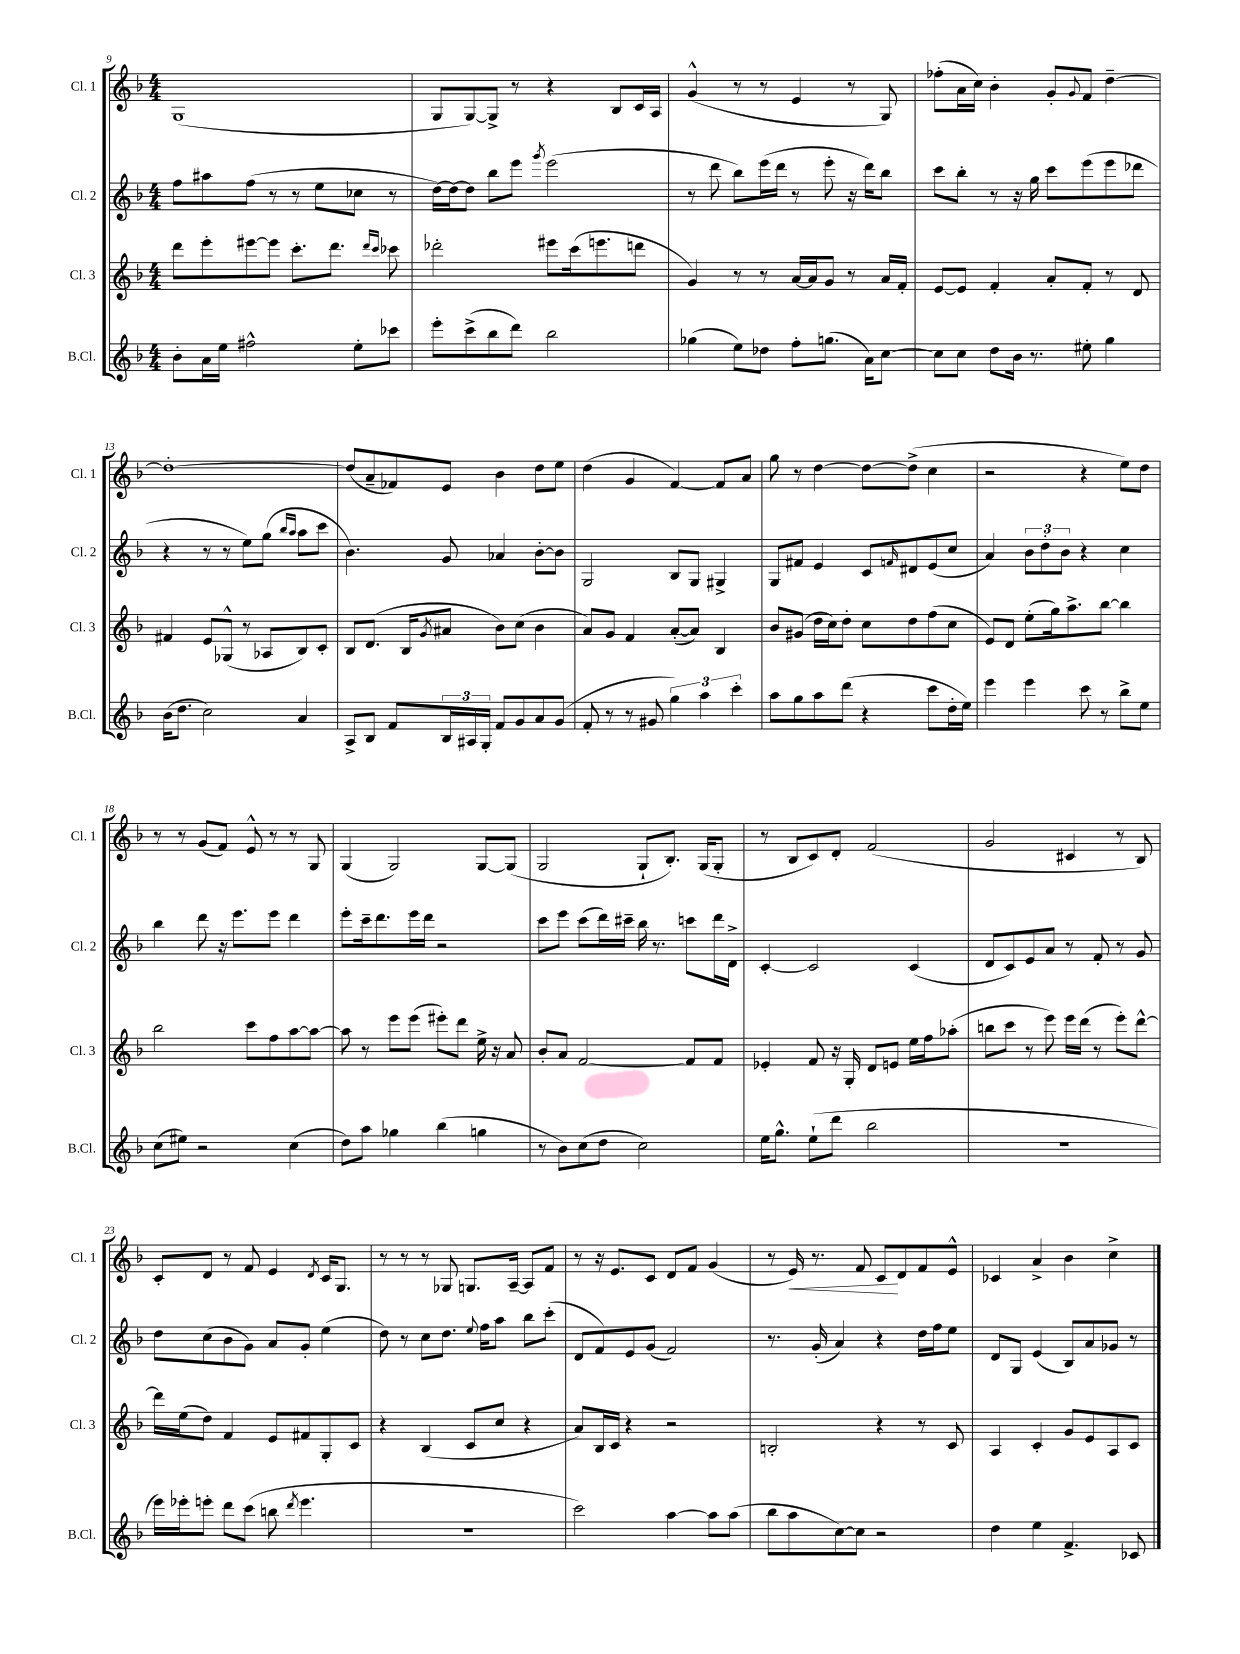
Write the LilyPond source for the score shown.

<<
\new StaffGroup <<
\new Staff = "s0" \with { instrumentName = "Cl. 1" shortInstrumentName = "Cl. 1" } {
    \clef treble \key f \major \numericTimeSignature \time 4/4
    g1( |
    g8 g8~) g8-> r8 r4 bes8 c'16 a16 |
    g'4-^( r8 r8 e'4 r8 g8) |
    fes''8-.( a'16 c''16) bes'4-. g'8-. \appoggiatura { g'8 } f'8 d''4~-- |
    d''1~-. |
    d''8( a'8-- fes'8) e'8 bes'4 d''8 e''8 |
    d''4( g'4 f'4~) f'8 a'8 |
    g''8 r8 d''4~ d''8~ d''8->( c''4 |
    r2 r4 e''8) d''8 |
    r8 r8 g'8( f'8) e'8-^ r8 r8 g8 |
    g4( g2) g8~ g8( |
    g2 g8-! bes8.-.) g16( g8-. |
    r8 bes8 c'8) d'8-. f'2( |
    g'2 cis'4 r8 bes8) |
    c'8-. d'8 r8 f'8 e'4 \acciaccatura { d'8 } c'16 g8. |
    r8 r8 r8 ges8 g8. a16~-- a8 f'8 |
    r8 r16 e'8. c'8 d'8 f'8 g'4( |
    r8 e'16\<) r8. f'8 c'8\! d'8 f'8 e'8-^ |
    ces'4 a'4-> bes'4 c''4-> \bar "|." |
}
\new Staff = "s1" \with { instrumentName = "Cl. 2" shortInstrumentName = "Cl. 2" } {
    \clef treble \key f \major \numericTimeSignature \time 4/4
    f''8 ais''8 f''8( r8 r8 e''8 ces''8 r8 |
    d''16~) d''16~ d''8 bes''8 e'''8 \acciaccatura { g'''8 } e'''2( |
    r8 d'''8 bes''8) e'''16( d'''16 r8 e'''8-. r16 d'''16) bes''8 |
    c'''8 bes''8-. r8 r16 g''16 c'''8 e'''8( e'''8 des'''8 |
    r4 r8 r8 e''8) g''8( \grace { bes''16 a''16 } a''8 c'''8 |
    bes'4.) g'8 aes'4 bes'8~-. bes'8 |
    g2 bes8 g8 gis4-> |
    g8 fis'8 e'4 c'8 \grace { f'16 } dis'8 e'8( c''8 |
    a'4) \tuplet 3/2 { bes'8 d''8-. bes'8 } r4 c''4 |
    bes''4 d'''8 r16 e'''8. e'''8 d'''4 |
    e'''8-. c'''16-- d'''8. e'''16 d'''16 r2 |
    c'''8 e'''8 c'''8( d'''16) cis'''16-- bes''16 r8. c'''8 d'''16 d'16-> |
    c'4~-. c'2 c'4( |
    d'8 c'8) e'8 a'8 r8 f'8-. r8 g'8 |
    d''8 c''8( bes'8 g'8) a'8 g'8-. e''4( |
    d''8) r8 c''8 d''8. \appoggiatura { e''8 } f''16 a''8 bes''8 c'''8-.( |
    d'8 f'8) e'8 g'8( f'2) |
    r8. g'16-.( a'4) r4 d''16 f''16 e''8 |
    d'8 g8 e'4( bes8) a'8 ges'8 r8 \bar "|." |
}
\new Staff = "s2" \with { instrumentName = "Cl. 3" shortInstrumentName = "Cl. 3" } {
    \clef treble \key f \major \numericTimeSignature \time 4/4
    d'''8 e'''8-. eis'''8~ eis'''8 c'''8.-. d'''8. \grace { d'''16 c'''16 } ces'''8 |
    des'''2-. eis'''8 c'''16( e'''8. d'''8 |
    g'4) r8 r8 a'16~ a'16 g'8 r8 a'16 f'16-. |
    e'8~ e'8 f'4-. a'8-. f'8-. r8 d'8 |
    fis'4 e'8 ges8-^( r8 aes8 bes8) c'8-. |
    bes8 d'8.( bes16 \acciaccatura { g'8 } ais'8 bes'8) c''8( bes'4 |
    a'8) g'8 f'4 a'8~-.( a'8) bes4 |
    bes'8 gis'8( d''16 c''16) d''8-. c''8 d''8 f''8( c''8 |
    e'8) d'8 e''8-.( g''16) a''8.-> bes''8~ bes''4 |
    bes''2 c'''8 f''8 a''8~ a''8~ |
    a''8 r8 e'''8 e'''8( eis'''8-.) d'''8 e''16-> r16 a'8 |
    bes'8-. a'8 f'2~ f'8 f'8 |
    ees'4-. f'8 r16 g16-. d'8 e'8 e''16 f''16 aes''8-.( |
    b''8 c'''8 r8 e'''8) e'''16 d'''16( r8 e'''8-.) d'''8~-^ |
    d'''16 e''16( d''8) f'4 e'8 fis'8 g8-. c'8 |
    r4 bes4( c'8 c''8 r4 |
    a'8) bes16 c'16 r4 r2 |
    b2-. r4 r8 c'8 |
    a4 c'4-. g'8 e'8 a8 c'8 \bar "|." |
}
\new Staff = "s3" \with { instrumentName = "B.Cl." shortInstrumentName = "B.Cl." } {
    \clef treble \key f \major \numericTimeSignature \time 4/4
    bes'8-. a'16 e''16 fis''2-^ e''8-. ces'''8 |
    e'''8-. c'''8->( bes''8 d'''8) bes''2 |
    ges''4( e''8) des''8 f''8-. g''8.( a'16) c''8~ |
    c''8 c''8 d''8 bes'16 r8. eis''8-. g''4 |
    bes'16( d''8. c''2) a'4 |
    a8-> bes8 f'8 \tuplet 3/2 { bes16 ais16 g16-. } f'8 g'8 a'8 g'8( |
    f'8-. r8 r8 gis'8 \tuplet 3/2 { g''4) a''4 c'''4-. } |
    a''8 g''8 a''8 d'''8( r4 c'''8 d''16-. e''16) |
    e'''4 e'''4 c'''8 r8 bes''8-> e''8 |
    c''8( eis''8) r2 c''4( |
    d''8) a''8 ges''4 bes''4( g''4 |
    r8 bes'8) c''8( d''8 c''2) |
    e''16 g''8.-^ e''8-!( d'''8 bes''2 |
    r1 |
    e'''16) ees'''16-. e'''8-. d'''8 c'''8( b''8 \acciaccatura { d'''8 } e'''4. |
    R1 |
    c'''2) a''4~ a''8 a''8( |
    bes''8 a''8 c''8~) c''8 r2 |
    d''4 e''4 f'4.-> ces'8 \bar "|." |
}
>>
>>
\layout { \context { \Score currentBarNumber = #9 } }
